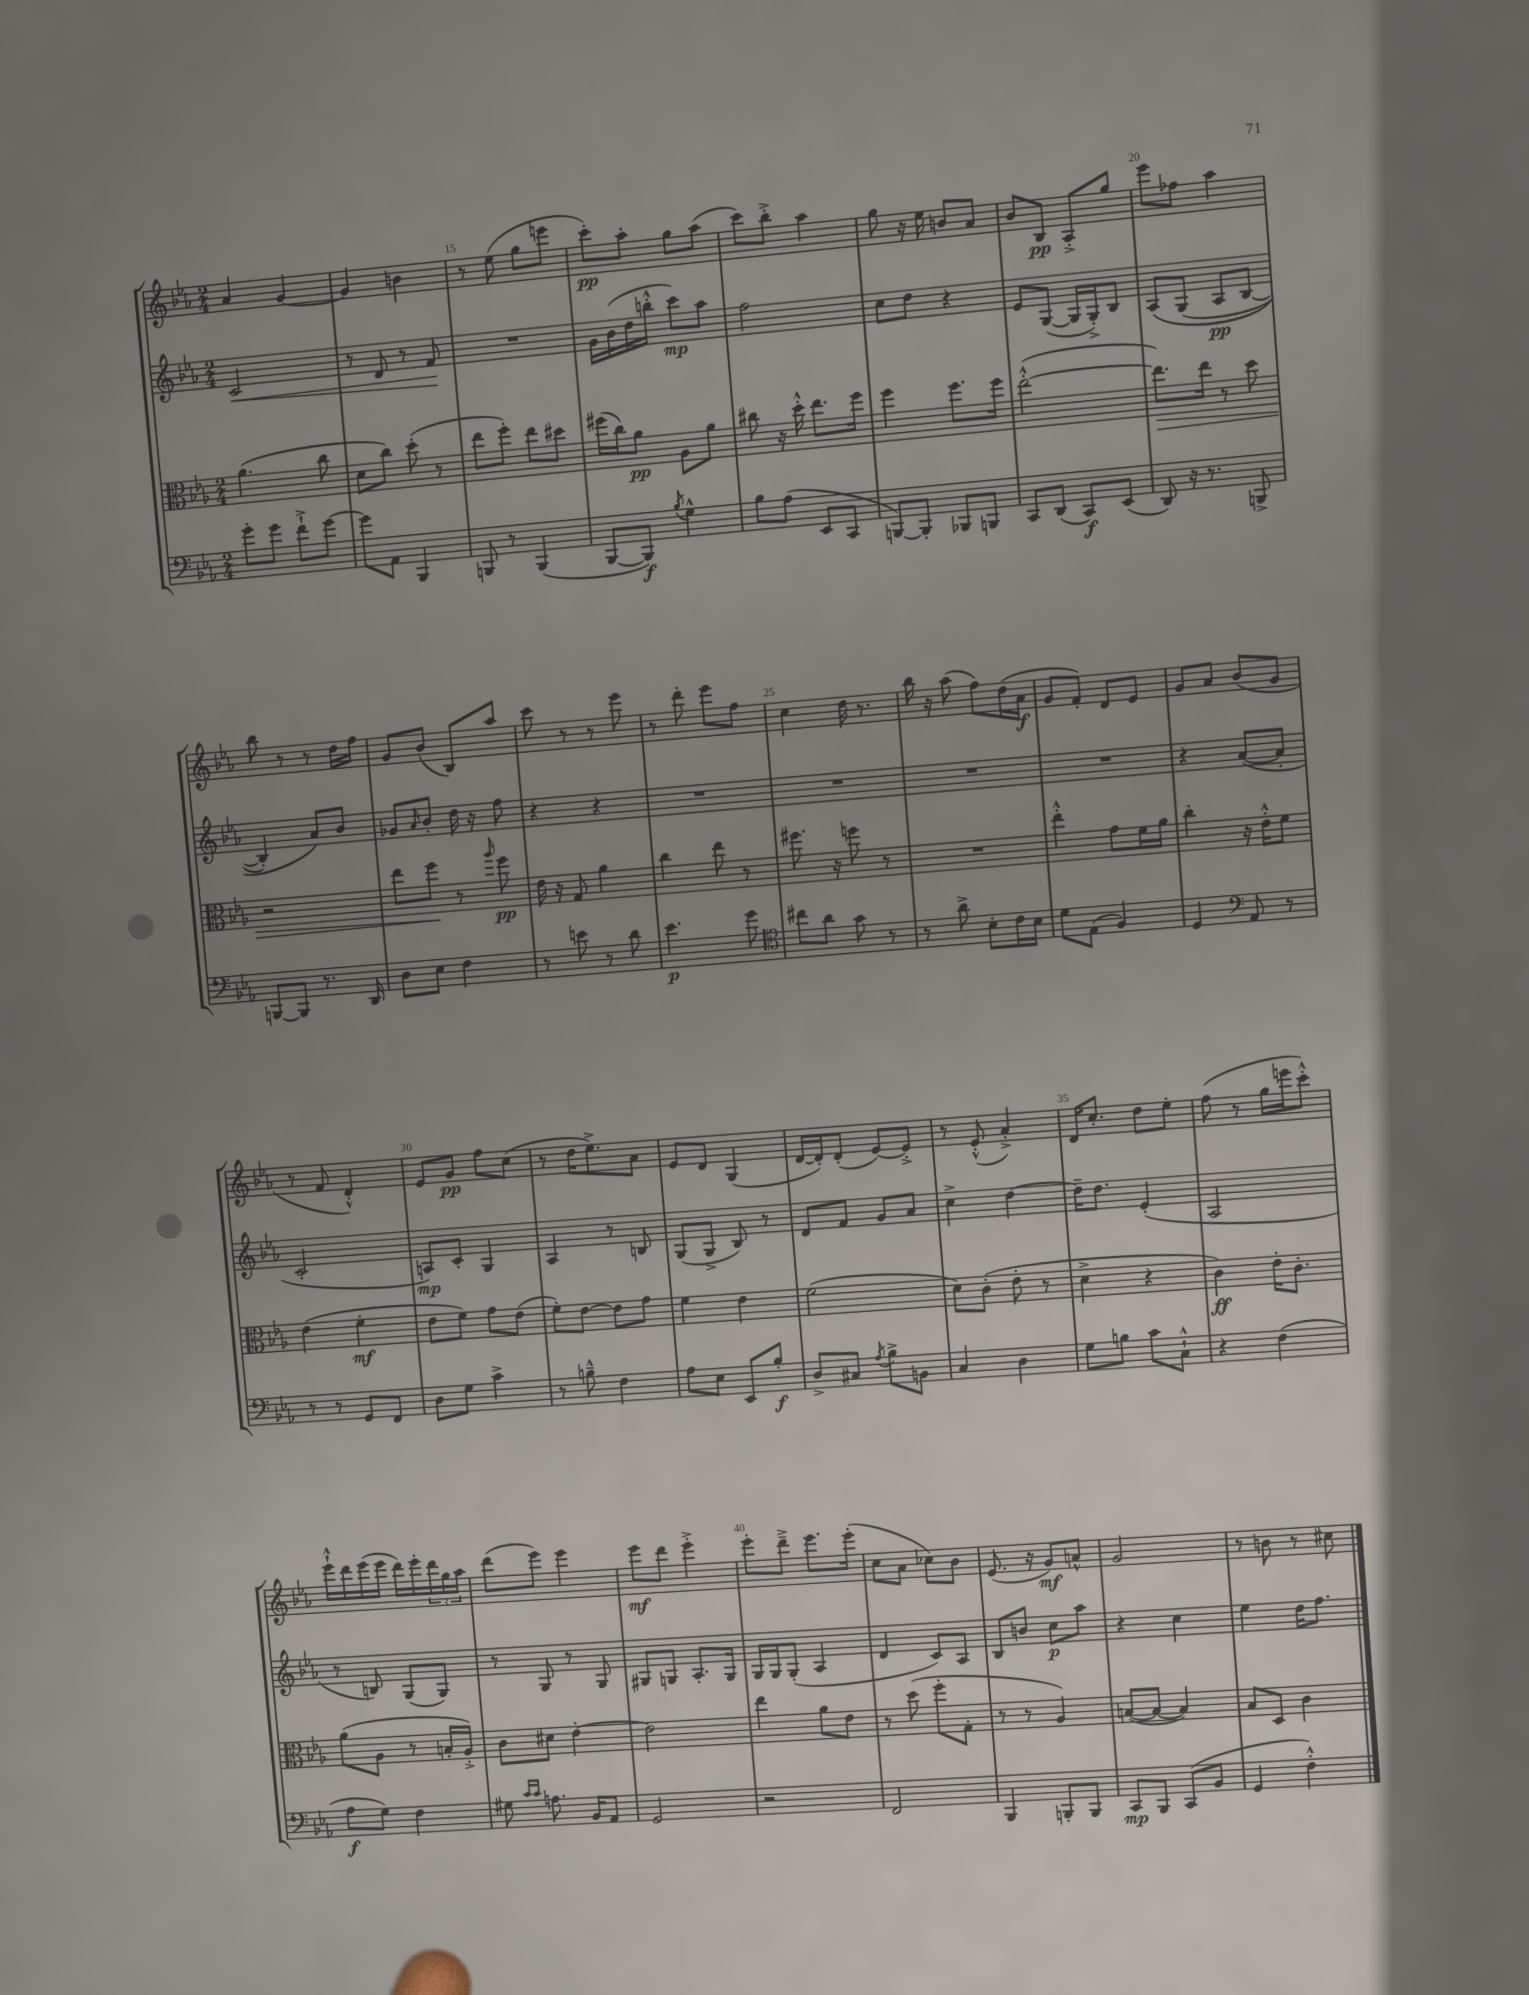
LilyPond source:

<<
\new StaffGroup <<
\new Staff = "s0" {
    \clef treble \key ees \major \numericTimeSignature \time 2/4
    aes'4 g'4~ |
    g'4 b'4 |
    r8 ees''8( g''8 e'''8 |
    c'''8-.\pp) aes''8-. g''8 aes''8( |
    c'''8) bes''8-.-> aes''4 |
    g''8 r16 ees''16 b'8 aes'8 |
    bes'8 bes8\pp aes8-.-> g''8 |
    ees'''8 fes''8 aes''4 |
    bes''8 r8 r8 d''16 f''16 |
    g'8 bes'8( bes8) aes''8 |
    c'''8 r8 r8 ees'''8 |
    r8 d'''8-. ees'''8 f''8 |
    c''4 d''16 r8. |
    bes''16 r16 aes''8( f''8) d''16( aes'16\f |
    g'8 f'8-.) d'8 ees'8 |
    g'8 aes'8 bes'8( g'8 |
    r8 f'8 d'4-.-^) |
    ees'8 g'8\pp f''8 c''8( |
    r8 d''16 ees''8.->) aes'8 |
    ees'8 d'8 g4( |
    d'16~ d'16-.) d'8-.( ees'8~) ees'8-.-> |
    r8 ees'8-.-^( aes'4-.->) |
    d'16 c''8.-. d''8 ees''8-. |
    f''8( r8 g''16 e'''16 c'''8-.-^) |
    ees'''16-!-^ d'''16 ees'''16( ees'''16 d'''16) ees'''16-. \tuplet 3/2 { d'''16 g''16 aes''16 } |
    d'''8( ees'''8) ees'''4 |
    ees'''8\mf d'''8 ees'''4-.-> |
    ees'''8-. d'''8---> ees'''8. ees'''16-.( |
    c''8 aes'8 ces''8) bes'8 |
    ees'8.( r16 g'8\mf) a'8-^ |
    g'2 |
    r8 b'8 r8 cis''8 \bar "|." |
}
\new Staff = "s1" {
    \clef treble \key ees \major \numericTimeSignature \time 2/4
    c'2\< |
    r8 d'8 r8 f'8\! |
    R2 |
    g'16 bes'16( d''16 b''16-.-^ c'''8\mp) aes''8 |
    f''2 |
    c''8 d''8 r4 |
    ees'8 g8~( g16 g16-.->) bes8 |
    aes8\( g8( aes8\pp bes8~ |
    bes4-.) aes'8\) bes'8 |
    ges'8 \grace { aes'16 } bes'8-. d''16 r16 f''8 |
    r4 r4 |
    R2 |
    R2 |
    R2 |
    R2 |
    r4 aes'8~( aes'8-. |
    c'2-. |
    a8\mp) c'8-. g4 |
    aes4 r8 b8 |
    g8( g8-> bes8) r8 |
    d'8 f'8 g'8 aes'8 |
    c''4-> d''4~ |
    d''16-- d''8. ees'4-.( |
    aes2 |
    r8 b8) g8( g8) |
    r8 g8 r8 g8 |
    gis8 g8 aes8.-. g16 |
    g16 g16 g8-.( aes4 |
    d'4 c'8) aes8 |
    bes8 b'8 c''8\p aes''8 |
    r4 c''4 |
    ees''4 d''16 f''8. \bar "|." |
}
\new Staff = "s2" {
    \clef alto \key ees \major \numericTimeSignature \time 2/4
    aes'4.( c''8 |
    d'8 c''8) d''8-.( r8 |
    ees''8 f''8-.) ees''8 dis''8 |
    fis''16( c''16) aes'8\pp aes8 aes'8 |
    cis''8 r16 d''16-.-^ ees''8. f''16 |
    f''4 f''8. f''16 |
    ees''2~-.-^( |
    ees''8.\>) ees''16 r8 d''8 |
    r2 |
    ees''8 f''8\! r8 \grace { aes''16 } f''8\pp |
    ees'16 r16 g8 aes'4 |
    c''4 ees''8 r8 |
    fis''8. r16 f''8 r8 |
    R2 |
    ees''4-.-^ g'8 f'16 aes'16 |
    c''4-. r16 ees'16-.-^ f'8 |
    ees'4( f'4-.\mf |
    ees'8 f'8) g'8 ees'8( |
    f'8-.) ees'8~ ees'8 g'8 |
    f'4 ees'4 |
    f'2( |
    d'8) c'8-.( ees'8-. r8 |
    d'4-> r4 |
    c'4\ff) ees'16-. c'8.-. |
    aes'8( aes8 r8 b16-. aes16-.->) |
    c'8 dis'8 ees'4~-. |
    ees'2 |
    ees''4 aes'8 ees'8 |
    r8 d''8( f''8-. g8-. |
    r8 r8 aes4) |
    b8~( b8~ b4) |
    bes8 d8 c'4 \bar "|." |
}
\new Staff = "s3" {
    \clef bass \key ees \major \numericTimeSignature \time 2/4
    g'8-. g'8 f'8-!-> g'8~ |
    g'8 aes,8 bes,,4 |
    b,,8 r8 b,,4( |
    bes,,8~ bes,,8\f) \acciaccatura { bes8 } g4-^ |
    bes8 aes8( ees,8 c,8 |
    b,,8~) b,,8-. bes,,8 b,,8 |
    c,8 d,8( c,8\f) ees,8( |
    d,8) r16 r8. b,,8-> |
    b,,8~ b,,8 r8. d,16 |
    d8 ees8 f4 |
    r8 e'8 r8 d'8 |
    ees'4.\p g'8 |
    \clef tenor cis''8 aes'8 g'8 r8 |
    r8 aes'8-> bes8-. c'16 bes16 |
    d'8 ees8( f4) |
    d4 \clef bass aes,8 r8 |
    r8 r8 g,8 f,8 |
    d8 g8 c'4-> |
    r8 b8---^ f4 |
    aes8 ees8 ees,8 bes8-.\f |
    d8-> cis8 \acciaccatura { aes8 } bes8-> b,8 |
    c4 d4 |
    g8 b8 c'8 c8-!-^ |
    r4 f4( |
    aes8\f g8) f4 |
    gis8 \grace { c'16 c'16 } a8. bes,16 aes,8 |
    g,2 |
    r2 |
    f,2 |
    bes,,4 b,,8-. b,,8 |
    c,8\mp bes,,8 c,8( bes,8 |
    g,4 f4-.-^) \bar "|." |
}
>>
>>
\layout { \context { \Score currentBarNumber = #13 \override BarNumber.break-visibility = ##(#f #t #t) barNumberVisibility = #(every-nth-bar-number-visible 5) } }
